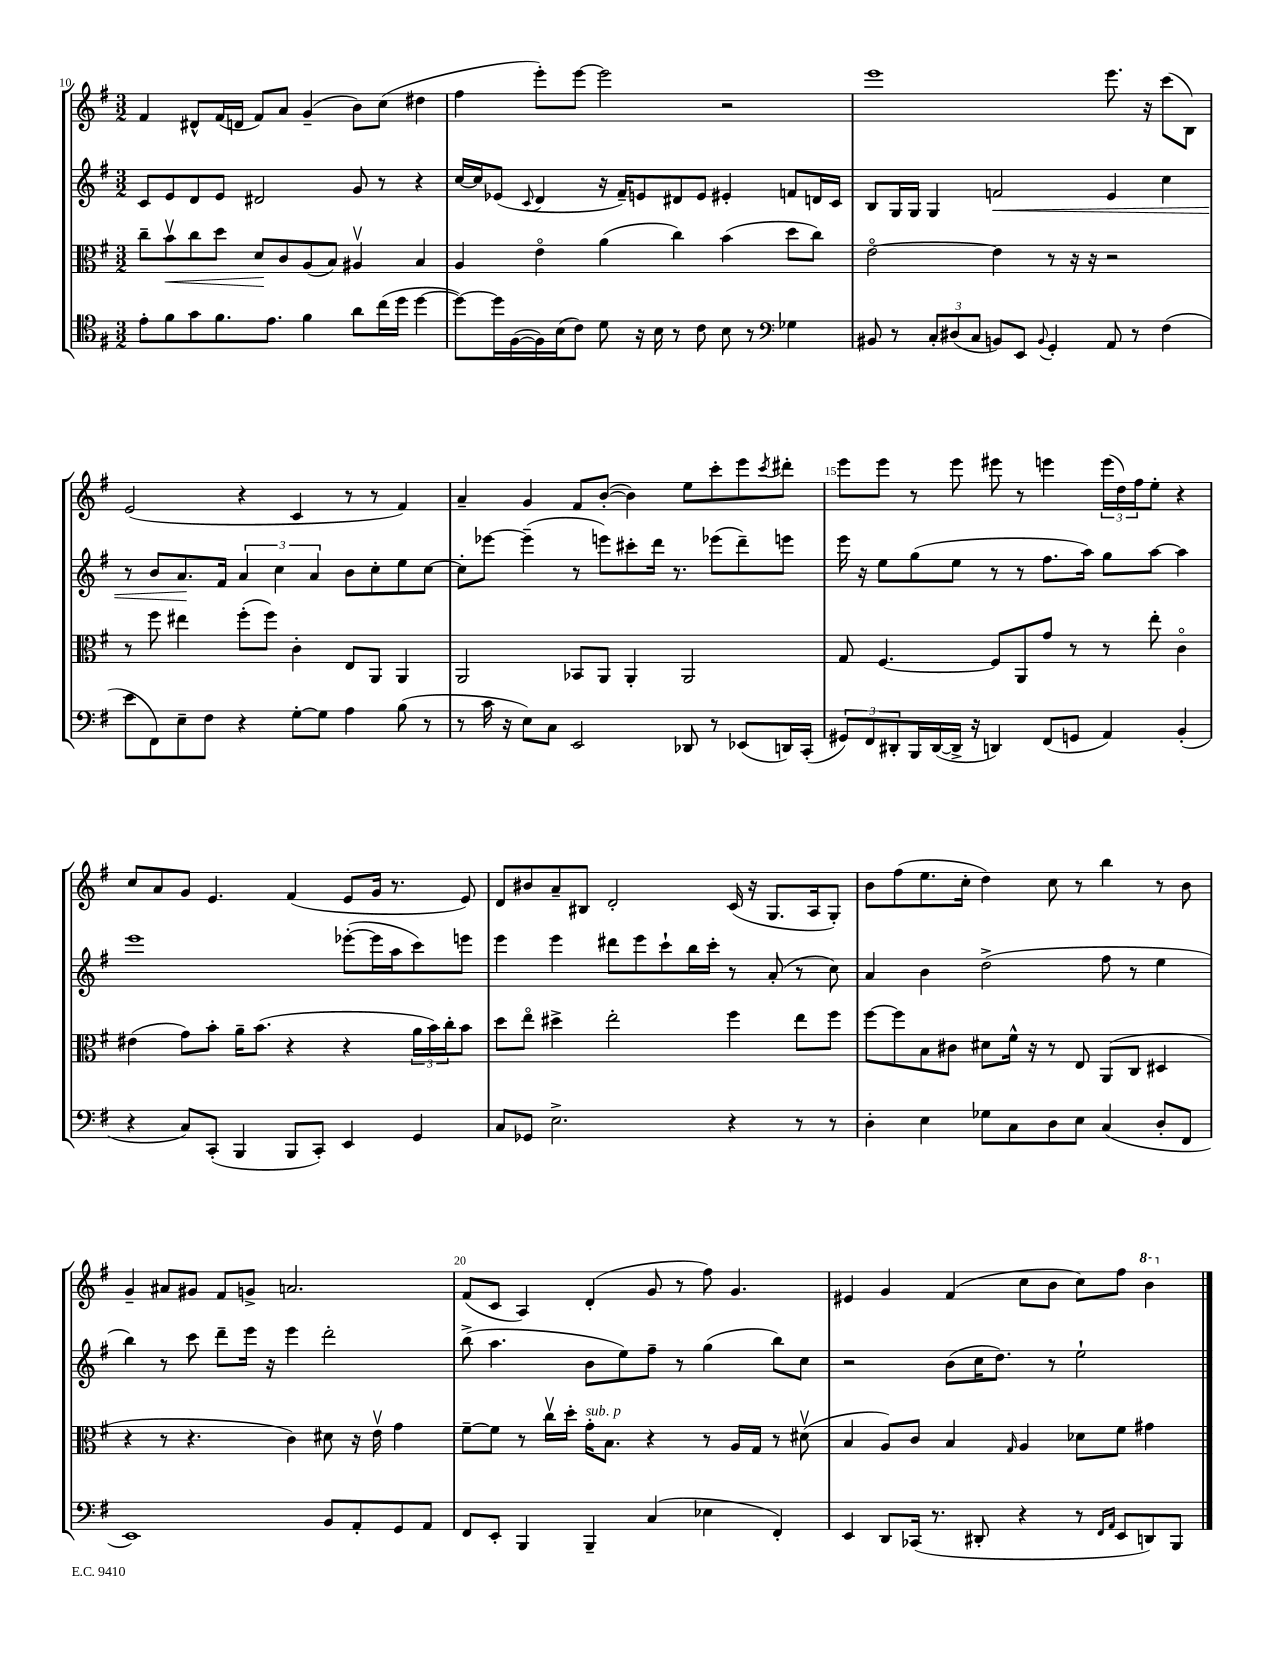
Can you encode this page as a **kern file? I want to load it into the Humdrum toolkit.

**kern	**kern	**kern	**kern
*staff4	*staff3	*staff2	*staff1
*clefC4	*clefC3	*clefG2	*clefG2
*k[f#]	*k[f#]	*k[f#]	*k[f#]
*M3/2	*M3/2	*M3/2	*M3/2
8e'	8cc~	8c	4f#
8f#	8bv	8e	.
8g	8cc	8d	8d#^^
8.f#	8dd	8e	(16f#
.	.	.	16d
.	8d	2d#	8f#)
8.e	.	.	.
.	8c	.	8a
4f#	(8A	.	(4g~
.	8B)	.	.
8a	4A#v	8g	8b)
(16cc	.	8r	(8cc
16dd	.	.	.
[4dd	4B	4r	4dd#
=	=	=	=
8dd_)	4A	[16cc	4ff#
.	.	16cc]	.
16dd]	.	(8e-	.
([16F#	.	.	.
.	.	8qqc	.
16F#])	4eo	4d	8eee')
(16B	.	.	.
8c)	.	.	[8eee
8d	(4a	16r	2eee]
.	.	16f#~)	.
16r	.	8e	.
16B	.	.	.
8r	4cc)	8d#	.
8c	.	8e	.
8B	(4b	4e#'	2r
8r	.	.	.
*clefF4	*	*	*
4G-	8dd	8f	.
.	8cc)	16d	.
.	.	16c	.
=	=	=	=
8BB#	[2eo	8B	1eee
8r	.	16G	.
.	.	16G	.
12C'	.	4G	.
(12D#	.	.	.
12C	.	.	.
8BB)	4e]	2f	.
8EE	.	.	.
8qqBB	.	.	.
4GG'	8r	.	.
.	16r	.	.
.	16r	.	.
8AA	2r	4e	8.eee
8r	.	.	.
.	.	.	16r
(4F#	.	4cc	(8ccc
.	.	.	8B)
=	=	=	=
8e	8r	8r	(2e
8FF#)	8ff#	8b	.
8E~	4ee#	8.a	.
8F#	.	.	.
.	.	16f#	.
4r	(8ff#'	6a	4r
.	8ff#)	.	.
.	.	6cc	.
[8G'	4c'	.	4c
.	.	6a	.
8G]	.	.	.
4A	8E	8b	8r
.	8AA	8cc'	8r
(8B	4AA	8ee	4f#)
8r	.	[8cc	.
=	=	=	=
8r	2AA	8cc']	4a~
16c	.	[8eee-	.
16r	.	.	.
8E)	.	(4eee-~]	4g
8C	.	.	.
2EE	8BB-	8r	8f#
.	8AA	8eee)	([8b'
.	4AA'	8ccc#'	4b])
.	.	16ddd	.
.	.	8.r	.
8DD-	2AA	.	8ee
8r	.	(8eee-	8ccc'
(8EE-	.	8ddd~)	8eee
.	.	.	8qccc
16DD)	.	8eee	8ddd#'
(16CC'	.	.	.
=	=	=	=
12GG#)	8G	16eee	8eee
.	.	16r	.
12FF#	.	.	.
.	[4.F#	8ee	8eee
12DD#'	.	.	.
16BBB	.	(8gg	8r
([16DD#	.	.	.
16DD#^]	.	8ee	8eee
16r	.	.	.
4DD)	8F#]	8r	8eee#
.	8AA	8r	8r
(8FF#	8g	8.ff#	4eee
8GG	8r	.	.
.	.	16aa)	.
4AA)	8r	8gg	(24eee
.	.	.	24dd)
.	.	.	24ff#
.	8ee'	[8aa	8ee'
(4BB'	4co	4aa]	4r
=	=	=	=
4r	(4e#	1eee	8cc
.	.	.	8a
8C)	8g)	.	8g
(8CC'	8b'	.	4.e
4BBB	16a~	.	.
.	(8.b	.	.
8BBB	4r	.	(4f#
8CC')	.	.	.
4EE	4r	([8eee-'	8e
.	.	16eee-]	16g
.	.	16aa	8.r
4GG	24a	8ccc)	.
.	24b)	.	.
.	24cc'	.	.
.	8b	8eee	8e)
=	=	=	=
8C	8dd	4eee	8d
8GG-	8eeo	.	8b#
2.E^	4dd#^	4eee	8a~
.	.	.	8B#
.	2ee'	8ddd#	2d'
.	.	8eee	.
.	.	8ccc`	.
.	.	16bb	.
.	.	16ccc'	.
4r	4ff#	8r	(16c
.	.	.	16r
.	.	(8a'	8.G
8r	8ee	8r	.
.	.	.	16A
8r	8ff#	8cc)	8G')
=	=	=	=
4D'	[8ff#	4a	8b
.	8ff#]	.	(8ff#
4E	8B	4b	8.ee
.	8c#	.	.
.	.	.	16cc'
8G-	8d#	(2dd^	4dd)
8C	16f#^^	.	.
.	16r	.	.
8D	8r	.	8cc
8E	8E	.	8r
(4C	(8AA	8ff#	4bb
.	8C	8r	.
8D'	4D#	4ee	8r
8FF#	.	.	8b
=	=	=	=
1EE)	4r	4bb)	4g~
.	8r	8r	8a#
.	4.r	8ccc	8g#
.	.	8ddd~	8f#
.	.	16eee	8g^
.	.	16r	.
.	4c)	4eee	2.a
8BB	8d#	2ddd'	.
8AA'	16r	.	.
.	16ev	.	.
8GG	4g	.	.
8AA	.	.	.
=	=	=	=
8FF#	[8f#~	(8bb^	(8f#
8EE'	8f#]	4.aa	8c
4BBB	8r	.	4A)
.	16ccv	.	.
.	16dd'	.	.
4BBB~	16g'	8b	(4d'
.	8.B	.	.
.	.	8ee)	.
(4C	4r	8ff#~	8g
.	.	8r	8r
4E-	8r	(4gg	8ff#)
.	16A	.	4.g
.	16G	.	.
4FF#')	8r	8bb)	.
.	(8d#v	8cc	.
=	=	=	=
4EE	4B	2r	4e#
8DD	8A)	.	4g
(16CC-	8c	.	.
8.r	.	.	.
.	4B	(8b	(4f#
8DD#'	.	16cc	.
.	.	8.dd)	.
.	16qqG	.	.
4r	4A	.	8cc
.	.	8r	8b
8r	8d-	2ee`	8cc)
16qqFF#	.	.	.
16qqAA	.	.	.
8EE	8f#	.	8ff#
8DD)	4g#	.	4bb
8BBB	.	.	.
==	==	==	==
*-	*-	*-	*-
